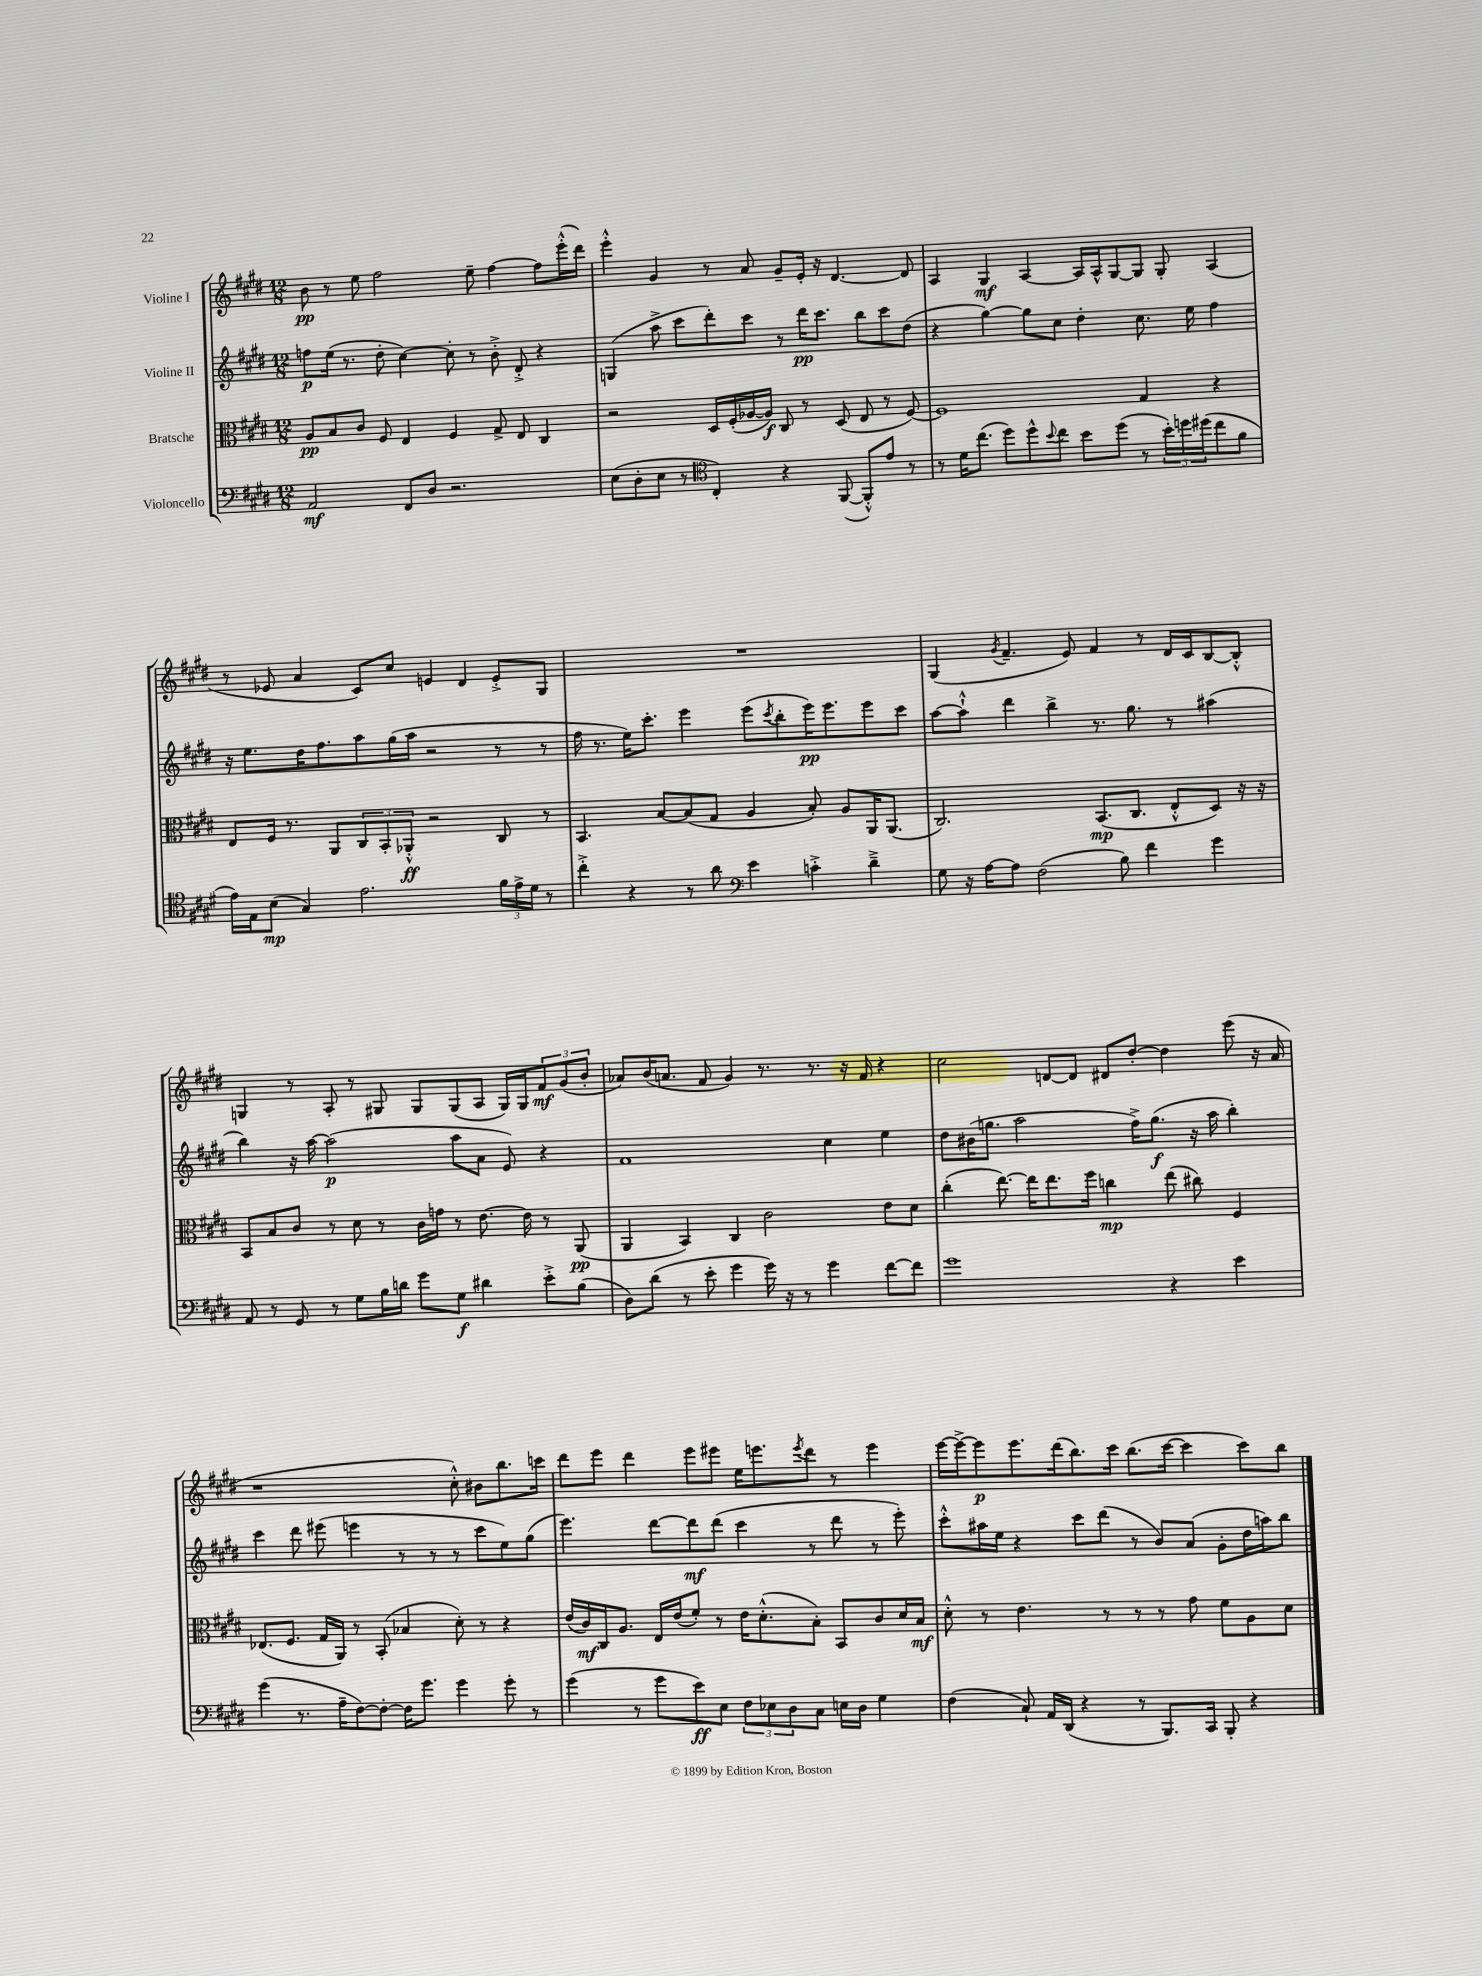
<<
\new StaffGroup <<
\new Staff = "s0" \with { instrumentName = "Violine I" } {
    \clef treble \key e \major \numericTimeSignature \time 12/8
    b'8\pp r8 e''8 fis''2 e''8-- fis''4~ fis''8 e'''16-.-^( dis'''16) |
    e'''4-.-^ gis'4 r8 a'8 gis'8-- e'16-. r16 dis'4.~ dis'8 |
    a4 gis4\mf a4~ a16 a16-^ gis8~ gis8 gis8-. a4( |
    r8 ees'8 a'4 cis'8) cis''8 e'4 dis'4 e'8-.-> gis8 |
    R1. |
    gis4( \acciaccatura { gis'8 } fis'4.-- e'8) fis'4 r8 dis'16 cis'16 b8~ b8-.-^ |
    g4 r8 a8-. r8 gis8 gis8 gis8( a8 gis16) gis16 \tuplet 3/2 { fis'8\mf gis'8( b'8-. } |
    aes'8) b'16( a'8. fis'8 gis'4) r8. r8. r16 fis'16 r4 |
    cis''2 d'8~ d'8 dis'8 dis''8~-. dis''4 e'''8( r16 a'16 |
    r1 cis''8-.-^) bis'8 b''8. c'''16 |
    dis'''8 e'''8 dis'''4 e'''8 eis'''8 e''16 e'''8. \acciaccatura { e'''8 } dis'''8 r8 e'''4 |
    e'''16~ e'''16~-> e'''8\p e'''8. dis'''16( b''8.) cis'''16 b''8.( cis'''16~ cis'''4 cis'''8) b''8 \bar "|." |
}
\new Staff = "s1" \with { instrumentName = "Violine II" } {
    \clef treble \key e \major \numericTimeSignature \time 12/8
    f''8\p e''16( r8. dis''8-. cis''4~) cis''8-. r8 b'8-.-> dis'8-.-> r4 |
    g4( a''8-> cis'''8 dis'''8-.) cis'''8 r8 dis'''16\pp cis'''8. b''8 cis'''8 dis''8( |
    r4 gis''4~) gis''8 cis''8 dis''4-. cis''8. e''16 fis''4 |
    r16 e''8. dis''16 fis''8. a''8 gis''16( a''16 r2 r8 r8 |
    fis''16 r8. e''16) cis'''8.-. e'''4 e'''8( \acciaccatura { cis'''8 } b''8-. e'''16\pp) e'''8. e'''8 cis'''8 |
    a''8~ a''8-!-^ dis'''4 b''4-> r8. gis''8. r8 ais''4( |
    b''4) r16 a''16~ a''2\p( a''8 a'8 e'8) r4 |
    fis'1 cis''4 e''4 |
    dis''8 bis'16( g''8. a''2 fis''16->) g''8.\f( r16 a''16 b''4-.) |
    cis'''4 dis'''8 eis'''8( e'''4 r8 r8 r8 cis'''8 e''8) gis''8( |
    e'''4.) dis'''8~ dis'''8\mf dis'''8( cis'''4 r8 dis'''8 r8 e'''8-.) |
    cis'''8-.-^ ais''16 e''16 r4 cis'''8 dis'''8( r8 b'8) a'8( gis'8-. dis''16 a''16) b''8 \bar "|." |
}
\new Staff = "s2" \with { instrumentName = "Bratsche" } {
    \clef alto \key e \major \numericTimeSignature \time 12/8
    a8\pp b8 cis'8 fis8 e4 fis4 gis8-> e8 cis4 |
    r2 dis16 fis16-.( aes16~ aes16\f) cis8 r8 dis8( e8 r8 fis8~) |
    fis1 gis4 r4 |
    e8 fis16 r8. a,8 \tuplet 3/2 { cis8 b,8-. aes,8-.-^\ff } r2 cis8 r8 |
    b,4. b8~ b8( gis8 a4 b8-.) a8 a,16 a,8.( |
    cis2.) b,8.\mp( cis8. e8-.-^ dis8) r16 r16 |
    b,8 b8 cis'8 r8 dis'8 r8 cis'16 g'16 r8 e'8.~ e'16 r8 a,8\pp( |
    a,4 b,4) cis4 cis'2 e'8 dis'8 |
    cis''4-.( e''8.~) e''16 e''8. fis''16 c''4\mp e''8( cis''8) fis4 |
    ees8.( fis8. gis16 a,16) r8 b,8-.( bes4 dis'8-.) r8 r4 |
    e'16( cis'16\mf) cis16 a8. e16 e'16( fis'8-.) r8 e'16 dis'8.-.-^( b8-.) b,8 cis'8 dis'16 b16\mf |
    dis'8-.-^ r8 e'4. r8 r8 r8 gis'8 fis'8 a8 dis'8 \bar "|." |
}
\new Staff = "s3" \with { instrumentName = "Violoncello" } {
    \clef bass \key e \major \numericTimeSignature \time 12/8
    a,2\mf fis,8 dis8 r2. |
    e8( dis8-. e8 r8 \clef tenor cis4-.) r4 fis,8~( fis,8-.-^) e'8 r8 |
    r8 dis'16 cis''8.( dis''8) dis''8-^ \appoggiatura { b'8 } cis''8 b'8 dis''8( r8 \tuplet 3/2 { b'16-.) d''16 dis''16( } cis''8 fis'8 |
    e'16) e16 b8\mp( gis4) e'2. \tuplet 3/2 { fis'16 e'16-> dis'16 } r8 |
    cis''4-.-> r4 r8 a'8 \clef bass e'4 c'4-.-> dis'4---> |
    gis8 r16 a16~ a8 fis2( b8) fis'4 gis'4 |
    a,8 r8 gis,8 r8 gis8 b16 d'16 gis'8 gis8\f dis'4 e'8-.-> b8( |
    dis8) dis'8( r8 e'8-. gis'4 gis'16) r16 r8 gis'4 fis'8~ fis'8 |
    gis'1 r4 e'4 |
    gis'4( r8. a16-- fis8~) fis8~-. fis16 gis'8. gis'4 gis'8-. r8 |
    gis'4( r8 gis'8 e'8\ff) e8 \tuplet 3/2 { fis8 ees8 dis8 } cis8 e16 dis16 gis4 |
    fis4( cis8-!) a,16 dis,16( r4 r8 b,,8.) cis,16 b,,8-. r4 \bar "|." |
}
>>
>>
\layout { \context { \Score \remove "Bar_number_engraver" } }
